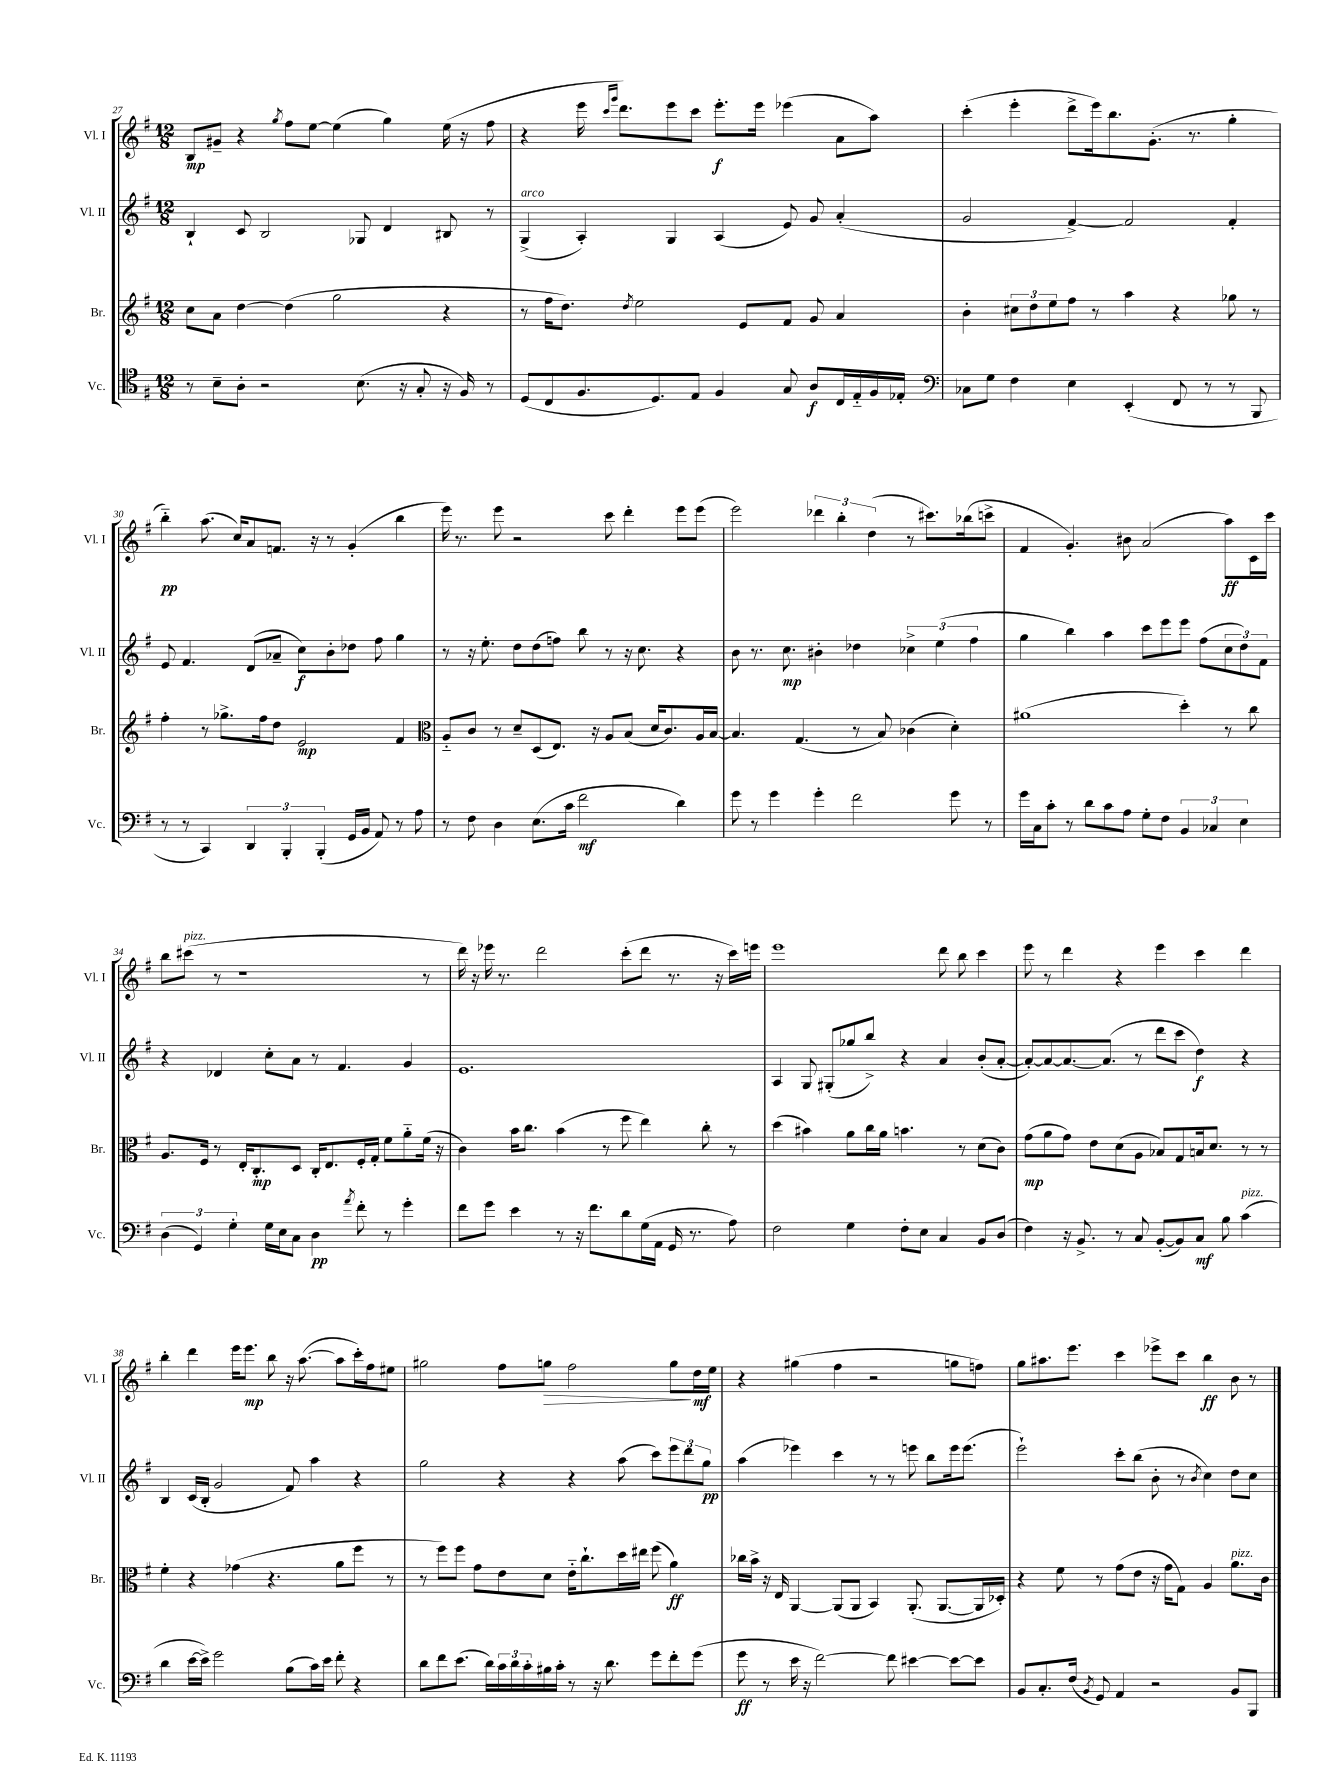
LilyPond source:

<<
\new StaffGroup <<
\new Staff = "s0" \with { instrumentName = "Vl. I" shortInstrumentName = "Vl. I" } {
    \clef treble \key g \major \numericTimeSignature \time 12/8
    b8\mp gis'8-- r4 \acciaccatura { g''8 } fis''8 e''8~ e''4( g''4) e''16( r16 fis''8 |
    r4 e'''16 \grace { c'''16 g'''16 } d'''8.) e'''8 c'''8 e'''8.-.\f e'''16 ees'''4( a'8 a''8) |
    c'''4-.( e'''4-. d'''8-> e'''16) b''8. g'8.-.( r8. g''4-. |
    b''4-_\pp) a''8.( c''16) a'8 f'8. r16 r8 g'4-.( b''4 |
    e'''16) r8. e'''8 r2 c'''8 d'''4-. e'''8 e'''8( |
    e'''2) \tuplet 3/2 { des'''4 b''4-. d''4( } r8 cis'''8.) bes''16( c'''8-> |
    fis'4 g'4.-.) bis'8 a'2( a''8\ff) c'16 c'''16 |
    b''8 cis'''8^\markup { \italic "pizz." }( r8 r1 r8 |
    d'''16) r16 ees'''16 r8. d'''2 c'''8-.( d'''8 r8. r16 c'''16) e'''16 |
    e'''1 d'''8 b''8 c'''4 |
    e'''8 r8 d'''4 r4 e'''4 c'''4 d'''4 |
    b''4-. d'''4 e'''16 e'''8.\mp b''8 r16 a''8.~( a''8 c'''16-.) fis''16 eis''8 |
    gis''2 fis''8 g''8\> fis''2 g''8\! d''16\mf e''16 |
    r4 gis''4( fis''4 r2 g''8 f''8) |
    g''8 ais''8. e'''8. c'''4 ees'''8-> c'''8 b''4\ff b'8 r8 \bar "|." |
}
\new Staff = "s1" \with { instrumentName = "Vl. II" shortInstrumentName = "Vl. II" } {
    \clef treble \key g \major \numericTimeSignature \time 12/8
    b4-! c'8 b2 ges8 d'4 bis8 r8 |
    g4->^\markup { \italic "arco" }( a4-.) g4 a4( e'8) g'8 a'4-.( |
    g'2 fis'4~->) fis'2 fis'4-. |
    e'8 fis'4. d'8( aes'8-- c''8\f) b'8-. des''8 fis''8 g''4 |
    r8 r16 e''8.-. d''8 d''8( f''8) b''8 r8 r16 c''8. r4 |
    b'8 r8. c''8.\mp bis'4-. des''4 \tuplet 3/2 { ces''4-> e''4( fis''4 } |
    g''4 b''4) a''4 c'''8 e'''8 e'''8 fis''8( \tuplet 3/2 { c''8 d''8) fis'8 } |
    r4 des'4 c''8-. a'8 r8 fis'4. g'4 |
    e'1. |
    a4 g8 gis8-.( ges''8 b''8->) r4 a'4 b'8-.( a'8~-. |
    a'8~-.) a'8~ a'8.~ a'8.( r8 d'''8 c'''8 d''4\f) r4 |
    b4 c'16( b16-. g'2 fis'8) a''4 r4 |
    g''2 r4 r4 a''8( c'''8) \tuplet 3/2 { e'''8 d'''8 g''8\pp } |
    a''4( ees'''4) c'''4 r8 r8 e'''8 b''8 e'''16 e'''8.( |
    e'''2-!) c'''8-. b''8( b'8-. r8 \acciaccatura { b'8 } c''4) d''8 c''8 \bar "|." |
}
\new Staff = "s2" \with { instrumentName = "Br." shortInstrumentName = "Br." } {
    \clef treble \key g \major \numericTimeSignature \time 12/8
    c''8 a'8 d''4~ d''4( g''2 r4 |
    r8 fis''16 d''8.) \acciaccatura { d''8 } e''2 e'8 fis'8 g'8 a'4 |
    b'4-. \tuplet 3/2 { cis''8 d''8 e''8 } fis''8 r8 a''4 r4 ges''8 r8 |
    fis''4-. r8 ges''8.-> fis''16 d''8 e'2\mp fis'4 |
    \clef alto a8-_ c'8 r8 d'8-- d8( e8.) r16 a8 b8( d'16 c'8.) a16 b16~ |
    b4. g4.( r8 b8) ces'4( d'4-.) |
    ais'1( d''4-.) r8 c''8 |
    a8. fis16 r8 e16-. c8.-.\mp d8 c16-. e8. fis16-. g16-. fis'8 a'8-_ fis'16( r16 |
    c'4) b'16 c''8. b'4( r8 fis''8 e''4) c''8-. r8 |
    d''4( bis'4) a'8 c''16 a'16 b'4. r8 d'8( c'8) |
    g'8\mp( a'8 g'8) e'8 d'8( a8 bes8) g8 b16 d'8. r8 r8 |
    fis'4-. r4 ges'4( r4. a'8 fis''8 r8 |
    r8 fis''8) fis''8 g'8 e'8 d'8 e'16-_ c''8.-! d''16 eis''16 fis''8( a'4\ff) |
    ces''16 b'16-> r16 e16 a,4~ a,8( a,8 b,4) a,8.-.( a,8.~ a,16 des16-.) |
    r4 fis'8 r8 g'8( e'8 r16 g'16 g8) a4 a'8.^\markup { \italic "pizz." } c'16 \bar "|." |
}
\new Staff = "s3" \with { instrumentName = "Vc." shortInstrumentName = "Vc." } {
    \clef tenor \key g \major \numericTimeSignature \time 12/8
    r8 b8-- a8-. r2 b8.( r16 g8-. r16 fis16) r8 |
    d8( c8 fis8. d8.) e8 fis4 g8 a8\f c16 e16-_ fis16 ees16-. |
    \clef bass ces8 g8 fis4 e4 e,4-.( fis,8 r8 r8 b,,8 |
    r8 r8 c,4) \tuplet 3/2 { d,4 b,,4-. b,,4-.( } g,16 b,16 a,8) r8 a8 |
    r8 fis8 d4 e8.( c'16 fis'2\mf d'4) |
    g'8 r8 g'4 g'4-. fis'2 g'8 r8 |
    g'16 c16 c'8-. r8 d'8 c'8 a8 g8-. fis8 \tuplet 3/2 { b,4 ces4 e4 } |
    \tuplet 3/2 { d4( g,4) g4-. } g16 e16 c8 d4\pp \acciaccatura { a'8 } fis'8-. r8 g'4-. |
    fis'8 g'8 e'4 r8 r16 fis'8. d'8 g16( a,16 g,16 r8. a8) |
    fis2 g4 fis8-. e8 c4 b,8 d8( |
    fis4) r16 b,8.-> r8 c8 b,8~-.( b,8) c8\mf b8 c'4^\markup { \italic "pizz." }( |
    d'4 e'16~ e'16->) g'2 b8( c'16) e'16 fis'8-. r4 |
    d'8 fis'8 e'8.( d'16) \tuplet 3/2 { c'16 d'16 c'16-. } bis16 c'16-. r8 r16 d'8. g'8 fis'8-. g'8( |
    g'8\ff r8 e'16 r16 fis'2~) fis'8 eis'4~ eis'8~ eis'8 |
    b,8 c8.-. fis16( \acciaccatura { b,8 } g,8) a,4 r2 b,8 b,,8 \bar "|." |
}
>>
>>
\layout { \context { \Score currentBarNumber = #27 } }
